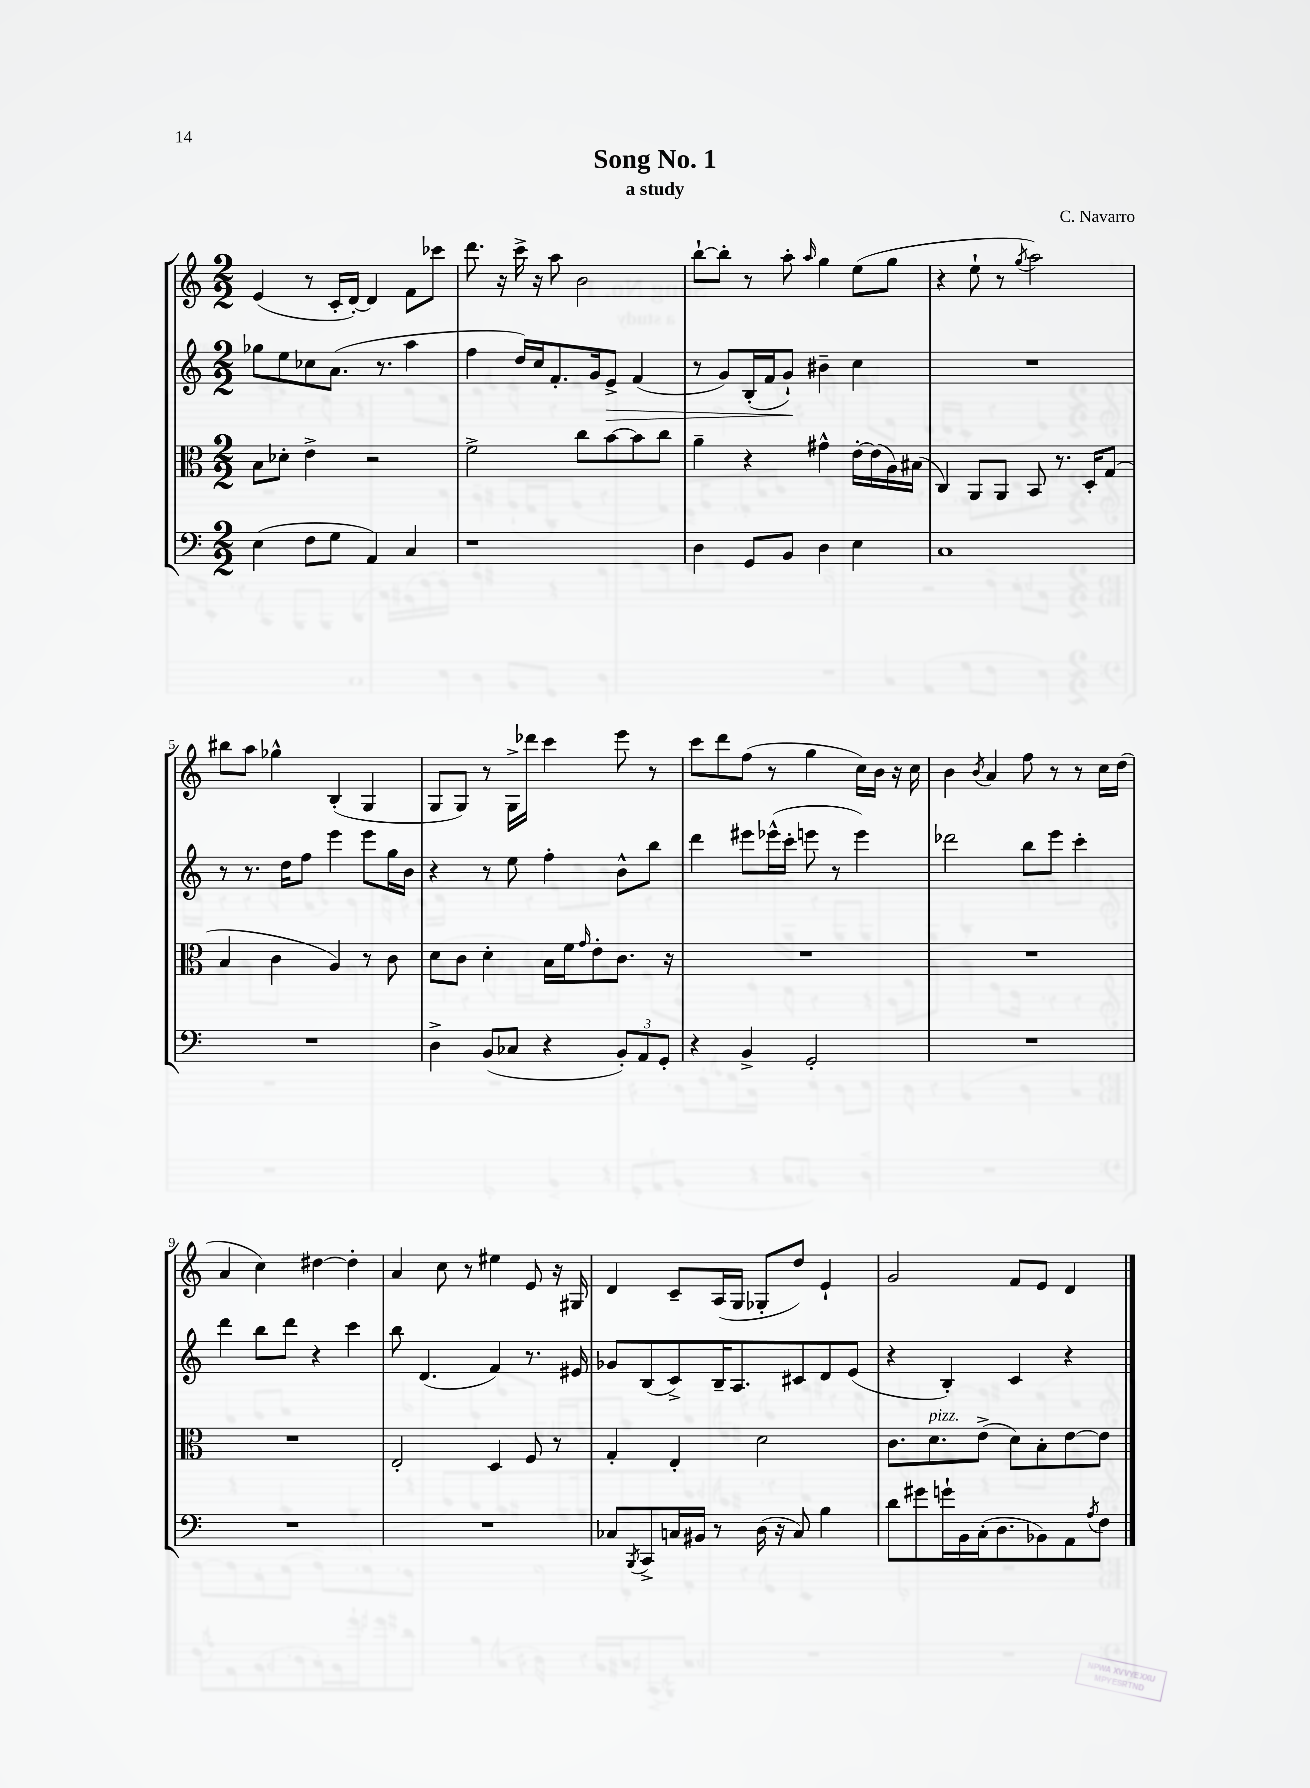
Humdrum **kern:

**kern	**kern	**kern	**dynam	**kern
*part4	*part3	*part2	*part2	*part1
*staff4	*staff3	*staff2	*staff2	*staff1
*clefF4	*clefC3	*clefG2	*	*clefG2
*k[]	*k[]	*k[]	*	*k[]
*M2/2	*M2/2	*M2/2	*	*M2/2
=1	=1	=1	=1	=1
(4E\	8B\L	8gg-X\L	.	(4e/
.	8d-X'\J	8ee\	.	.
8F\L	4e^\	8cc-X\	.	8r
8G\J	.	(8.a\J	.	16c'/LL
.	.	.	.	[16d'/JJ)
4AA/)	2r	.	.	4d/]
.	.	8.r	.	.
4C/	.	4aa\	.	8f\L
.	.	.	.	8ccc-X\J
=2	=2	=2	=2	=2
1r	2f^\	4ff\	.	8.ddd\
.	.	.	.	16r
.	.	16dd/LL)	.	16ccc^\
.	.	16cc/J	.	16r
.	.	8.f'/	.	8aa\
.	8cc\L	.	.	2b\
.	.	16g/k	.	.
!	!	!	!LO:HP:b	!
.	[8b\	8e^/J	>	.
.	8b\]	(4f/	.	.
.	8cc\J	.	.	.
=3	=3	=3	=3	=3
4D\	4a~\	8r	.	[8bb`\L
.	.	8g/L)	.	8bb'\J]
8GG/L	4r	(16B'/L	.	8r
.	.	16f/J	.	.
8BB/J	.	8g`/J)	.	8aa'\
.	.	.	.	16qqaa/
4D\	4g#X^^\	4b#X~\	]	4gg\
4E\	[16e'\LL	4cc\	.	(8ee\L
.	(16e\]	.	.	.
.	16A\)	.	.	8gg\J
.	(16B#X\JJ	.	.	.
=4	=4	=4	=4	=4
1C	4C/)	1r	.	4r
.	8AA/L	.	.	8ee`\
.	8AA/J	.	.	8r
.	.	.	.	8qgg/
.	8BB/	.	.	2aa\)
.	8.r	.	.	.
.	16D'/KL	.	.	.
.	(8G/J	.	.	.
!!LO:LB:g=z
=5	=5	=5	=5	=5
1r	4B/	8r	.	8bb#X\L
.	.	8.r	.	8aa\J
.	4c\	.	.	4gg-X^^\
.	.	16dd\KL	.	.
.	.	8ff\J	.	.
.	4A/)	4eee\	.	(4B'/
.	8r	8eee\L	.	4G/
.	8c\	16gg\L	.	.
.	.	16b\JJ	.	.
=6	=6	=6	=6	=6
4D^\	8d\L	4r	.	8G/L
.	8c\J	.	.	8G/J)
(8BB/L	4d'\	8r	.	8r
8C-X/J	.	8ee\	.	16G^\LL
.	.	.	.	16ddd-X\JJ
4r	16B\LL	4ff'\	.	4ccc\
.	16f\J	.	.	.
.	16qqg/	.	.	.
.	8e'\	.	.	.
12BB'/L)	8.c\J	8b^^\L	.	8eee\
12AA/	.	.	.	.
.	.	8bb\J	.	8r
12GG'/J	.	.	.	.
.	16r	.	.	.
=7	=7	=7	=7	=7
4r	1r	4ddd\	.	8ccc\L
.	.	.	.	8ddd\
4BB^/	.	8eee#X\L	.	(8ff\J
.	.	(16eee-X^^\L	.	8r
.	.	16ccc'\JJ	.	.
2GG'/	.	8eeen\	.	4gg\
.	.	8r	.	.
.	.	4eee\)	.	16cc\LL)
.	.	.	.	16b\JJ
.	.	.	.	16r
.	.	.	.	16cc\
=8	=8	=8	=8	=8
1r	1r	2ddd-X\	.	4b\
.	.	.	.	8qb/
.	.	.	.	4a/
.	.	8bb\L	.	8ff\
.	.	8eee\J	.	8r
.	.	4ccc'\	.	8r
.	.	.	.	16cc\LL
.	.	.	.	(16dd\JJ
!!LO:LB:g=z
=9	=9	=9	=9	=9
1r	1r	4ddd\	.	4a/
.	.	8bb\L	.	4cc\)
.	.	8ddd\J	.	.
.	.	4r	.	[4dd#X\
.	.	4ccc\	.	4dd#'\]
=10	=10	=10	=10	=10
1r	2E'/	8bb\	.	4a/
.	.	(4.d/	.	.
.	.	.	.	8cc\
.	.	.	.	8r
.	4D/	4f/)	.	4ee#X\
.	8F/	8.r	.	8e/
.	8r	.	.	16r
.	.	16e#X/	.	16G#X/
=11	=11	=11	=11	=11
8C-X/L	4G'/	8g-X/L	.	4d/
8qBBB/	.	.	.	.
8CC^/	.	(8B/	.	.
16Cn/L	4E'/	8c^/)	.	8c~/L
16BB#X/JJ	.	.	.	.
8r	.	16B~/K	.	(16A/L
.	.	8.A/	.	16G/JJ
(16D\	2d\	.	.	8G-X'/L
16r	.	.	.	.
8C/)	.	8c#X/	.	8dd/J)
4B\	.	8d/	.	4e`/
.	.	(8e/J	.	.
=12	=12	=12	=12	=12
8d\L	8.c\L	4r	.	2g/
8g#X\	.	.	.	.
!	!LO:TX:a:i:t=pizz.	!	!	!
.	8.d\	.	.	.
16gn`\L	.	4B'/)	.	.
16BB\	.	.	.	.
(16C'\J	(8e^\J	.	.	.
8.D\	.	.	.	.
.	8d\L)	4c/	.	8f/L
8BB-X\)	8B'\	.	.	8e/J
8AA\	[8e\	4r	.	4d/
8qA/	.	.	.	.
8F\J	8e\J]	.	.	.
==	==	==	==	==
*-	*-	*-	*-	*-
